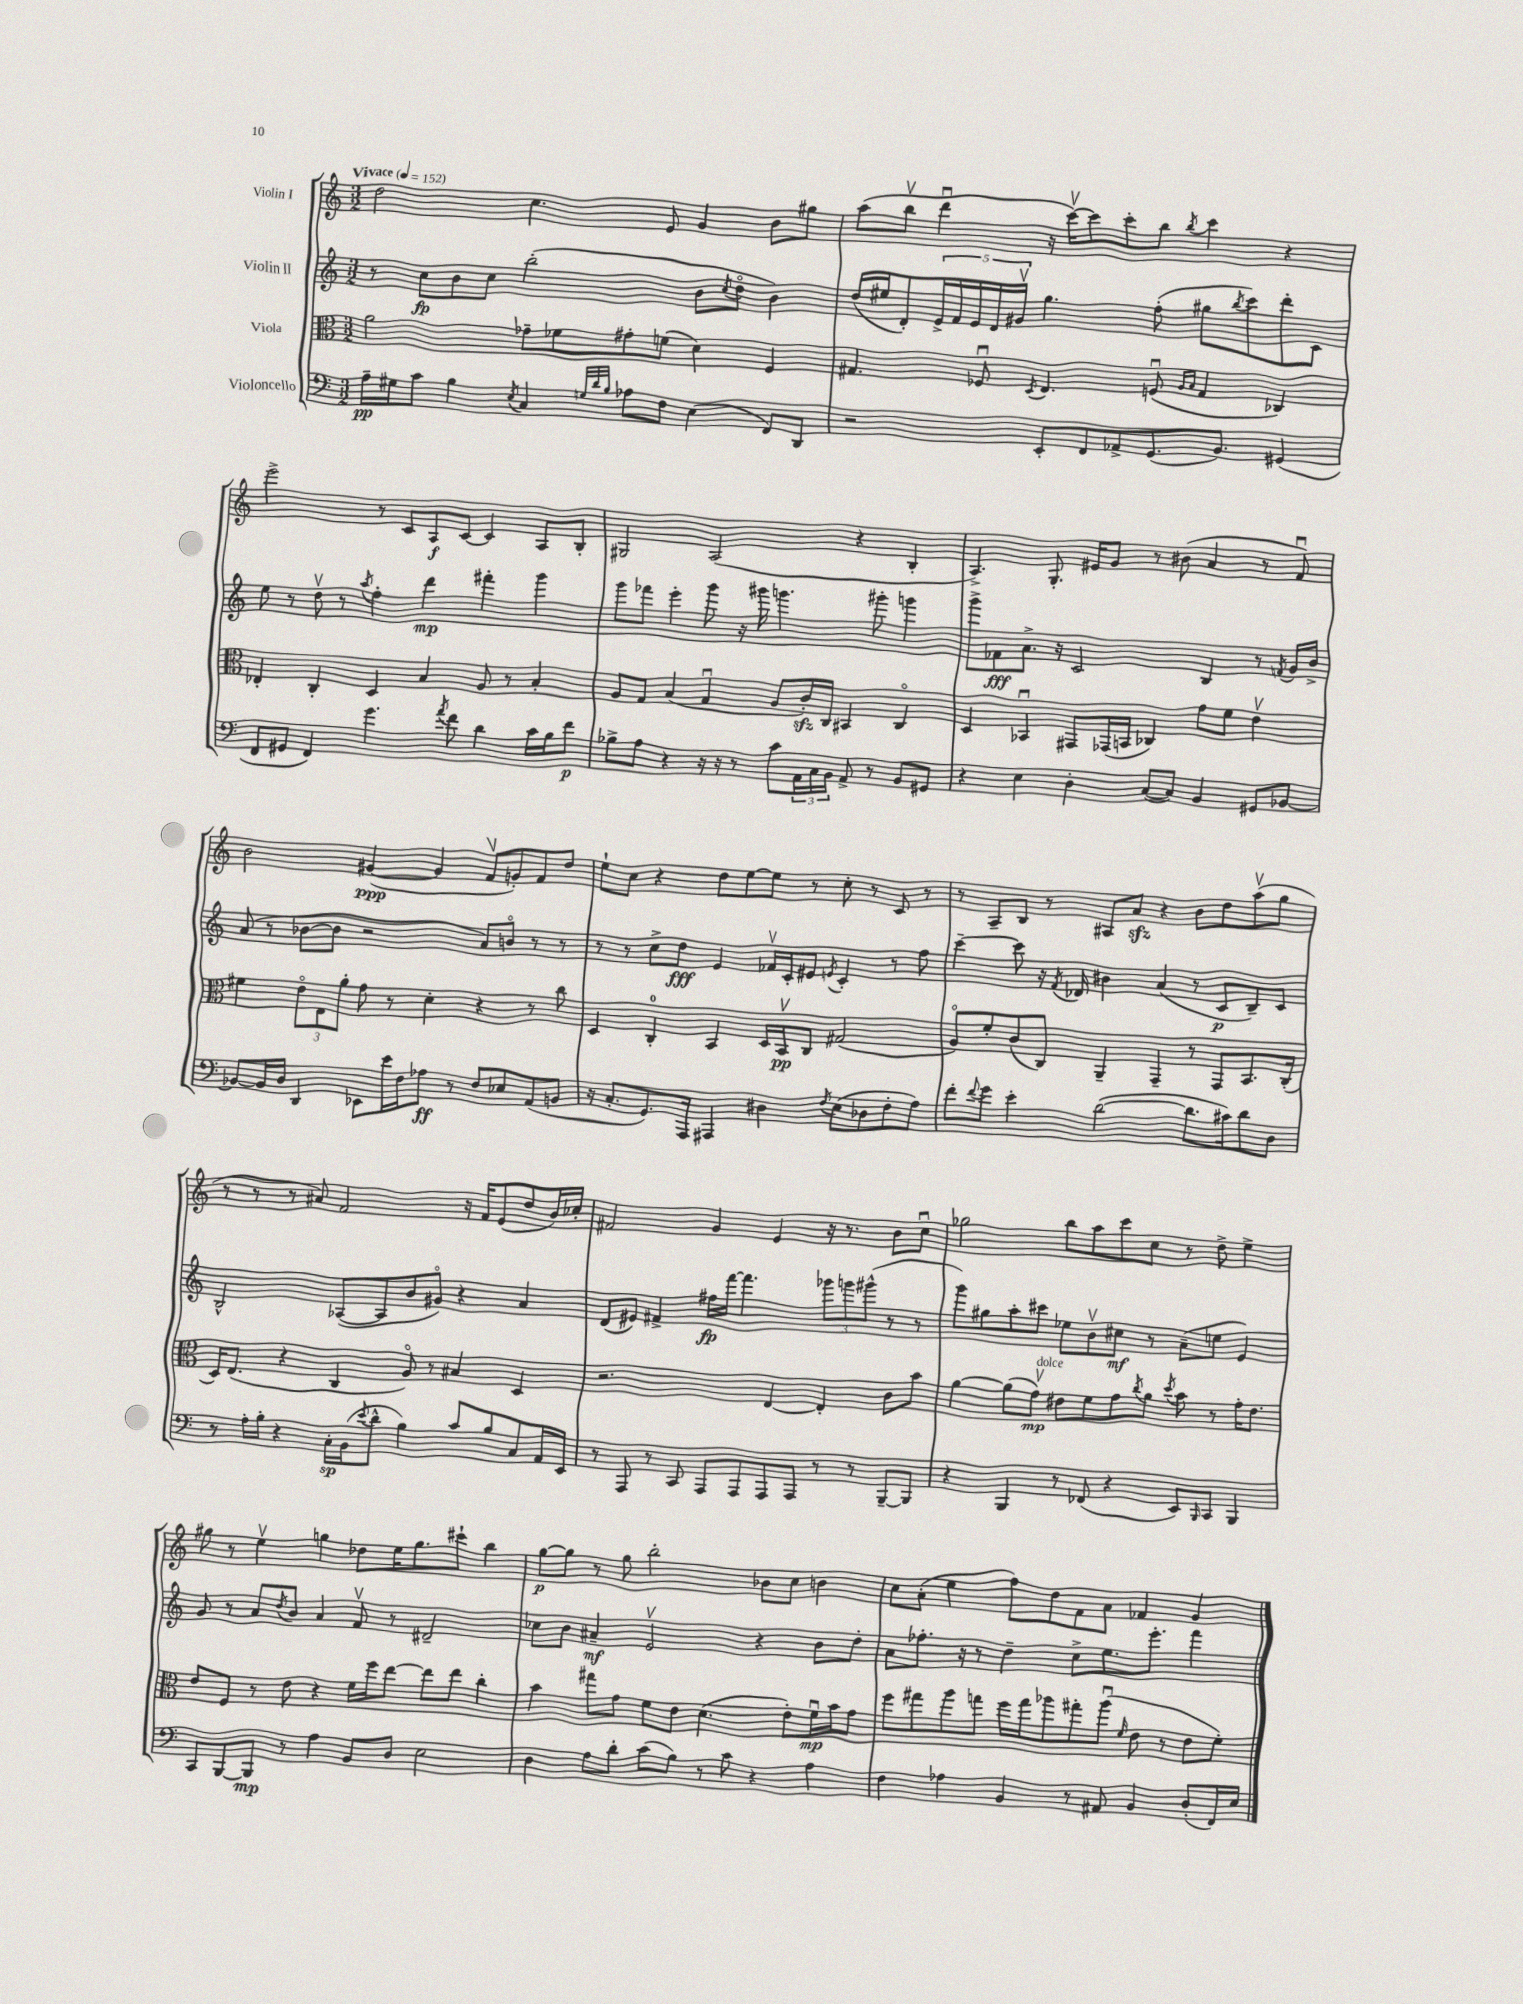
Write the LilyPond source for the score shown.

<<
\new StaffGroup <<
\new Staff = "s0" \with { instrumentName = "Violin I" } {
    \clef treble \key c \major \numericTimeSignature \time 3/2 \tempo "Vivace" 4 = 152
    d''2 c''4. e'8 g'4 b'8 gis''8 |
    a''8( b''8\upbow d'''4\downbow r16 c'''16~\upbow) c'''8 c'''8-. b''8 \acciaccatura { b''8 } c'''4 r4 |
    e'''2-> r8 c'8 a8\f c'8~ c'4 a8 b8-. |
    gis2 a2( r4 b4-. |
    a4.->) g8.-. eis'16 g'8 r8 bis'8( a'4 r8 f'8\downbow) |
    b'2 gis'4~\ppp( gis'4 f'8\upbow g'8-.) f'8 d''8 |
    e''8-! c''8 r4 d''8 e''8~ e''8 r8 c''8-. r8 c'8 r8 |
    r8 a8-- b8 r8 ais8 a'8\sfz r4 b'8 d''8 a''8\upbow( g''8 |
    r8 r8 r8 ais'8) f'2 r16 f'16 e'8( d''8 b'16) ces''16-. |
    fis'2 g'4 e'4 r16 r8. b'8 c''8\downbow |
    ges''2 b''8 a''8 c'''8 c''8 r8 d''8-> e''4-> |
    gis''8 r8 e''4\upbow g''4 des''8 e''16 g''8. cis'''8-! b''4 |
    g''8~\p g''8 r8 g''8 b''2-. bes'8 c''8 b'4 |
    c''8 a'8-.( e''4 f''8) d''8 f'8 a'8 fes'4 g'4 \bar "|." |
}
\new Staff = "s1" \with { instrumentName = "Violin II" } {
    \clef treble \key c \major \numericTimeSignature \time 3/2
    r8 c''8\fp b'8 c''8 b''2-.( b'8 \acciaccatura { c''8 } d''8\flageolet b'4) |
    d''16( eis''16 d'8-.) \tuplet 5/4 { e'16-> f'16 e'16 d'16 gis'16\upbow } g''4. f''8-.( gis''8 \acciaccatura { b''8 } c'''8) d'''8-. c'8 |
    e''8 r8 d''8\upbow r8 \acciaccatura { a''8 } f''4-. d'''4\mp fis'''4-. g'''4 |
    g'''8 fes'''8 e'''4-. g'''8 r16 gis'''16 g'''4. gis'''8-. g'''4 |
    g'''8-> fes'8\fff a'8.-> r16 c'2 b4 r8 \acciaccatura { f'8 } g'16 b'16-> |
    a'8( r8 bes'8~ bes'8 r2 a'8) b'8\flageolet r8 r8 |
    r8 r8 c''8-> d''8\fff e'4 fes'16\upbow c'16-. eis'8 \acciaccatura { e'8 } c'4-. r8 f''8 |
    c'''4~-- c'''8 r16 \acciaccatura { f'8 } des'16 bis'4 a'4( r8 c'8\p b8--) c'8 |
    b2-^ aes8~( aes8 b'8 gis'8\flageolet) r4 a'4 |
    d'8( eis'8) fis'4-> fis''16\fp f'''16~ f'''4. \tuplet 3/2 { ges'''8 g'''8 gis'''8-^( } r8 r8 |
    g'''8) gis''8 a''8-. cis'''8 ees''8 b'8\upbow cis''8\mf r8 a'8--( e''8 e'4) |
    g'8 r8 a'8 \acciaccatura { d''8 } b'8 a'4 f'8\upbow r8 dis'2-- |
    ces''8 b'8 ais'4--\mf e'2\upbow r4 b'8 d''8-. |
    a'8 fes''8.-. r16 r8 d''4-- c''8-> e''8. e'''8.-. f'''4 \bar "|." |
}
\new Staff = "s2" \with { instrumentName = "Viola" } {
    \clef alto \key c \major \numericTimeSignature \time 3/2
    a'2 ges'8-- fes'8 gis'8-. f'8( d'4) f4 |
    gis4. fes8\downbow \acciaccatura { d8 } e4. f8\downbow( \grace { a16 b16 } gis4 ces4) |
    ees4-. c4-. d4 b4 a8 r8 b4-. |
    a8 g8 b4( g4\downbow a8 c'16-.\sfz) c16 bis,4 c4\flageolet |
    d4 bes,4\downbow gis,8 ges,16( b,16 ces4) g'8 f'8 e'4\upbow |
    fis'4 \tuplet 3/2 { e'8\flageolet e8 a'8-. } g'8 r8 d'4-. r4 r8 c''8 |
    d4 c4-0-. b,4 d16 b,16\upbow\pp c8 gis2( |
    a8\flageolet) f'8-. c'8( c8) a,4-- g,4-- r8 g,8 b,8. c16-.( |
    d16) e8.( r4 c4 a8\flageolet) r8 bis4 d4 |
    r2. e4~ e4-. c'8 b'8 |
    a'4~ a'8( g'8\upbow\mp^\markup { \italic "dolce" }) eis'8 f'8 g'8 \acciaccatura { c''8 } a'8 \acciaccatura { d''8 } b'8 r8 g'16-. eis'8. |
    e'8 f8 r8 e'8 r4 f'16 f''16 e''8~ e''8 e''8 c''4-. |
    b'4 gis''8 g'8 f'8 e'8 d'4.( e'8-.) f'16\downbow\mp b'16 g'8 |
    f''8 gis''8 a''8 g''8 f''16 g''16 aes''8 gis''8-. aes''8\downbow( \grace { f'16 } e'8 r8 e'8 f'8-.) \bar "|." |
}
\new Staff = "s3" \with { instrumentName = "Violoncello" } {
    \clef bass \key c \major \numericTimeSignature \time 3/2
    a16--\pp gis16 c'8 b4 \acciaccatura { e8 } c4 \grace { g32 d'32 b32 } aes8 f8 e4( f,8) d,8 |
    r2 e,8-. f,8 aes,8-> g,8.( b,8.) gis,4( |
    f,8 gis,8 f,4) g'4. \acciaccatura { a'8 } f'8 d'4 c'16 b16 f'8\p |
    bes8-> a8 r4 r16 r16 r8 c'8 \tuplet 3/2 { a,16 c16 b,16 } a,8-> r8 b,8 gis,8 |
    r4 e4 d4-. c8~( c8) b,4 gis,8 bes,8~ |
    bes,8~ bes,16 d16 d,4 ees,8 e'16 f16 aes8\ff r8 f8 ees8 a,8( b,8 |
    r16 c8.-. g,8.) a,,16 ais,,4 dis4 \acciaccatura { f8 } e8( des8 f8-. a8) |
    f'8-. \appoggiatura { f'8 } g'8 e'4-. d'2~( d'8. cis'16) d'8 d8 |
    r8 a16-. b16-. r4 c16-.\sp b,16( \acciaccatura { e'8 } d'8-^ b4) c'8 b8 c8 a,16 e,16 |
    r8 a,,8 r8 c,8 a,,8 a,,8 a,,8 a,,8 r8 r8 b,,8~-- b,,8 |
    r4 b,,4 r8 fes,8( r4 e,8) \grace { b,,16 } c,8 b,,4 |
    c,8 b,,8~ b,,8\mp r8 a4 b,8 d8 e2 |
    d4 a8 d'8-. c'8( b8) r8 c'8 r4 a4 |
    f4 aes4 b,4 r8 ais,8 b,4 d8-.( f,16) e16 \bar "|." |
}
>>
>>
\layout { \context { \Score \remove "Bar_number_engraver" } }
